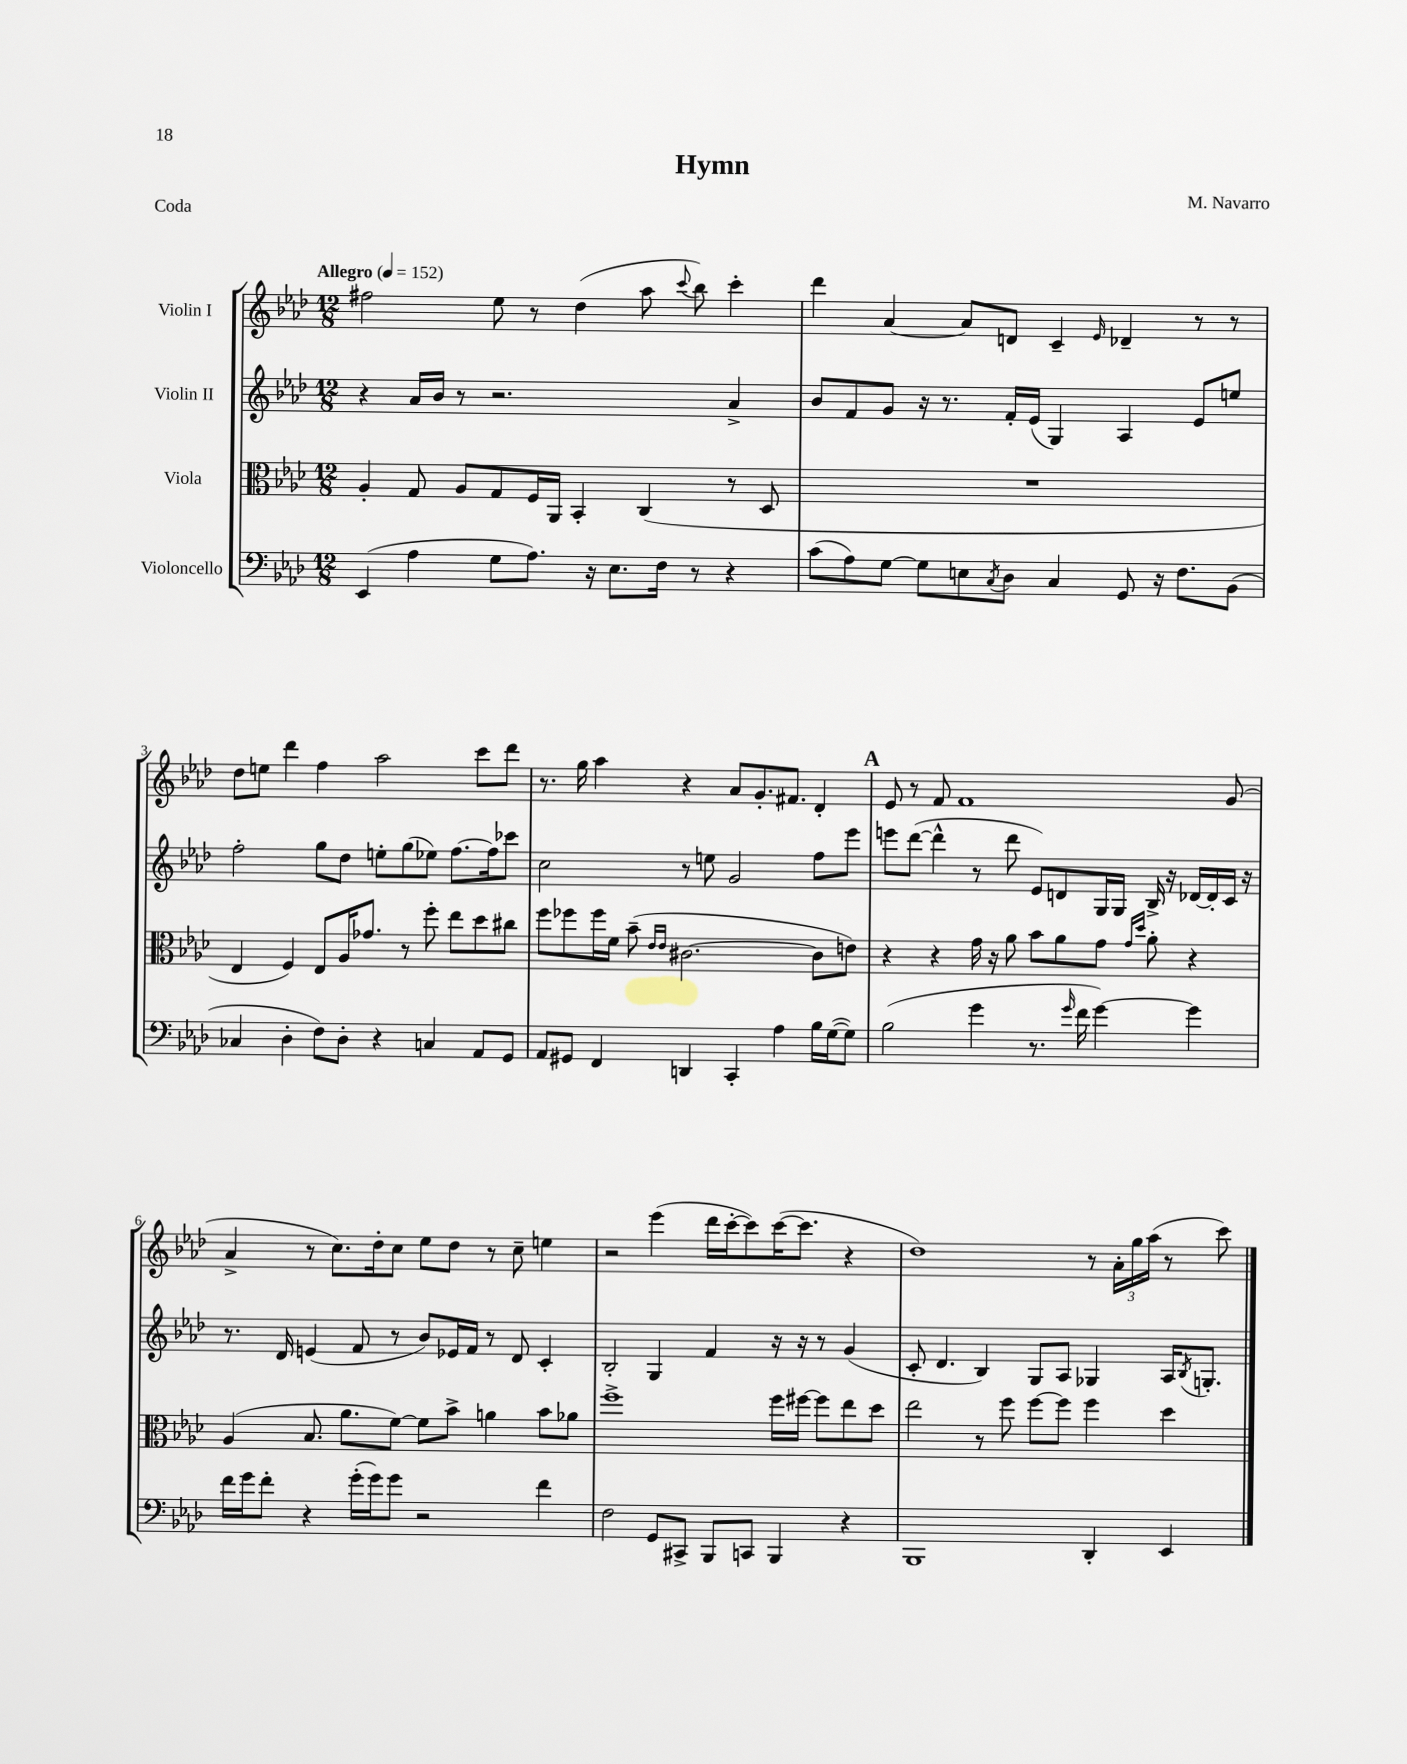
\header { title = "Hymn" composer = "M. Navarro" piece = "Coda" }
<<
\new StaffGroup <<
\new Staff = "s0" \with { instrumentName = "Violin I" } {
    \clef treble \key aes \major \numericTimeSignature \time 12/8 \tempo "Allegro" 4 = 152
    fis''2 ees''8 r8 des''4( aes''8 \appoggiatura { c'''8 } bes''8) c'''4-. |
    des'''4 aes'4~ aes'8 d'8 c'4-- \grace { ees'16 } des'4-- r8 r8 |
    des''8 e''8 des'''4 f''4 aes''2 c'''8 des'''8 |
    r8. g''16 aes''4 r4 aes'8 g'8.-. fis'8. des'4-. |
    \mark \markup { \bold "A" } ees'8 r8 f'8 f'1 g'8( |
    aes'4-> r8 c''8.) des''16-. c''8 ees''8 des''8 r8 c''8-- e''4 |
    r2 ees'''4( des'''16 c'''16~-. c'''8) c'''16~( c'''8. r4 |
    des''1) r8 \tuplet 3/2 { aes'16-. g''16 aes''16( } r8 c'''8) \bar "|." |
}
\new Staff = "s1" \with { instrumentName = "Violin II" } {
    \clef treble \key aes \major \numericTimeSignature \time 12/8
    r4 aes'16 bes'16 r8 r2. aes'4-> |
    bes'8 f'8 g'8 r16 r8. f'16-. ees'16( g4) aes4 ees'8 e''8 |
    f''2-. g''8 des''8 e''8-. g''8( ees''8) f''8.~ f''16 ces'''8 |
    c''2 r8 e''8 g'2 f''8 ees'''8 |
    \mark \markup { \bold "A" } e'''8 des'''8~( des'''4-^ r8 des'''8 ees'8) d'8 g16 g16 bes16-> r16 des'16~ des'16-. c'16 r16 |
    r8. des'16 e'4( f'8 r8 bes'8) ees'16 f'16 r8 des'8 c'4-. |
    bes2-. g4 f'4 r16 r16 r8 g'4( |
    c'8-. des'4. bes4) g8 aes8 ges4 aes16 \acciaccatura { bes8 } g8.-. \bar "|." |
}
\new Staff = "s2" \with { instrumentName = "Viola" } {
    \clef alto \key aes \major \numericTimeSignature \time 12/8
    aes4-. g8 aes8 g8 f16 aes,16 bes,4-. c4( r8 des8 |
    R1. |
    ees4 f4) ees8 aes16 ges'8. r8 f''8-. ees''8 des''8 cis''8 |
    f''8 fes''8 fes''16 f'16 bes'8--( \grace { ees'16 ees'16 } cis'2.~ cis'8 e'8) |
    \mark \markup { \bold "A" } r4 r4 g'16 r16 aes'8 bes'8 aes'8 g'8 \grace { g'16 des''16 } aes'8-. r4 |
    aes4( bes8. aes'8. f'8~) f'8 bes'8-> a'4 bes'8 aes'8 |
    f''1-> f''16 fis''16~ fis''8 ees''8 des''8 |
    ees''2 r8 f''8 f''8~ f''8 f''4 des''4 \bar "|." |
}
\new Staff = "s3" \with { instrumentName = "Violoncello" } {
    \clef bass \key aes \major \numericTimeSignature \time 12/8
    ees,4( aes4 g8 aes8.) r16 ees8. f16 r8 r4 |
    c'8( aes8) g8~ g8 e8 \acciaccatura { c8 } des8 c4 g,8 r16 f8. bes,8( |
    ces4 des4-. f8) des8-. r4 c4 aes,8 g,8 |
    aes,8 gis,8 f,4 d,4 c,4-. aes4 bes16 g16~( g8) |
    \mark \markup { \bold "A" } bes2( g'4 r8. \grace { g'16 } f'16 g'4~) g'4 |
    f'16 g'16 f'8-. r4 g'16-.( g'16) g'8 r2 f'4 |
    f2 g,8 cis,8-> bes,,8 c,8 bes,,4 r4 |
    bes,,1 des,4-. ees,4 \bar "|." |
}
>>
>>
